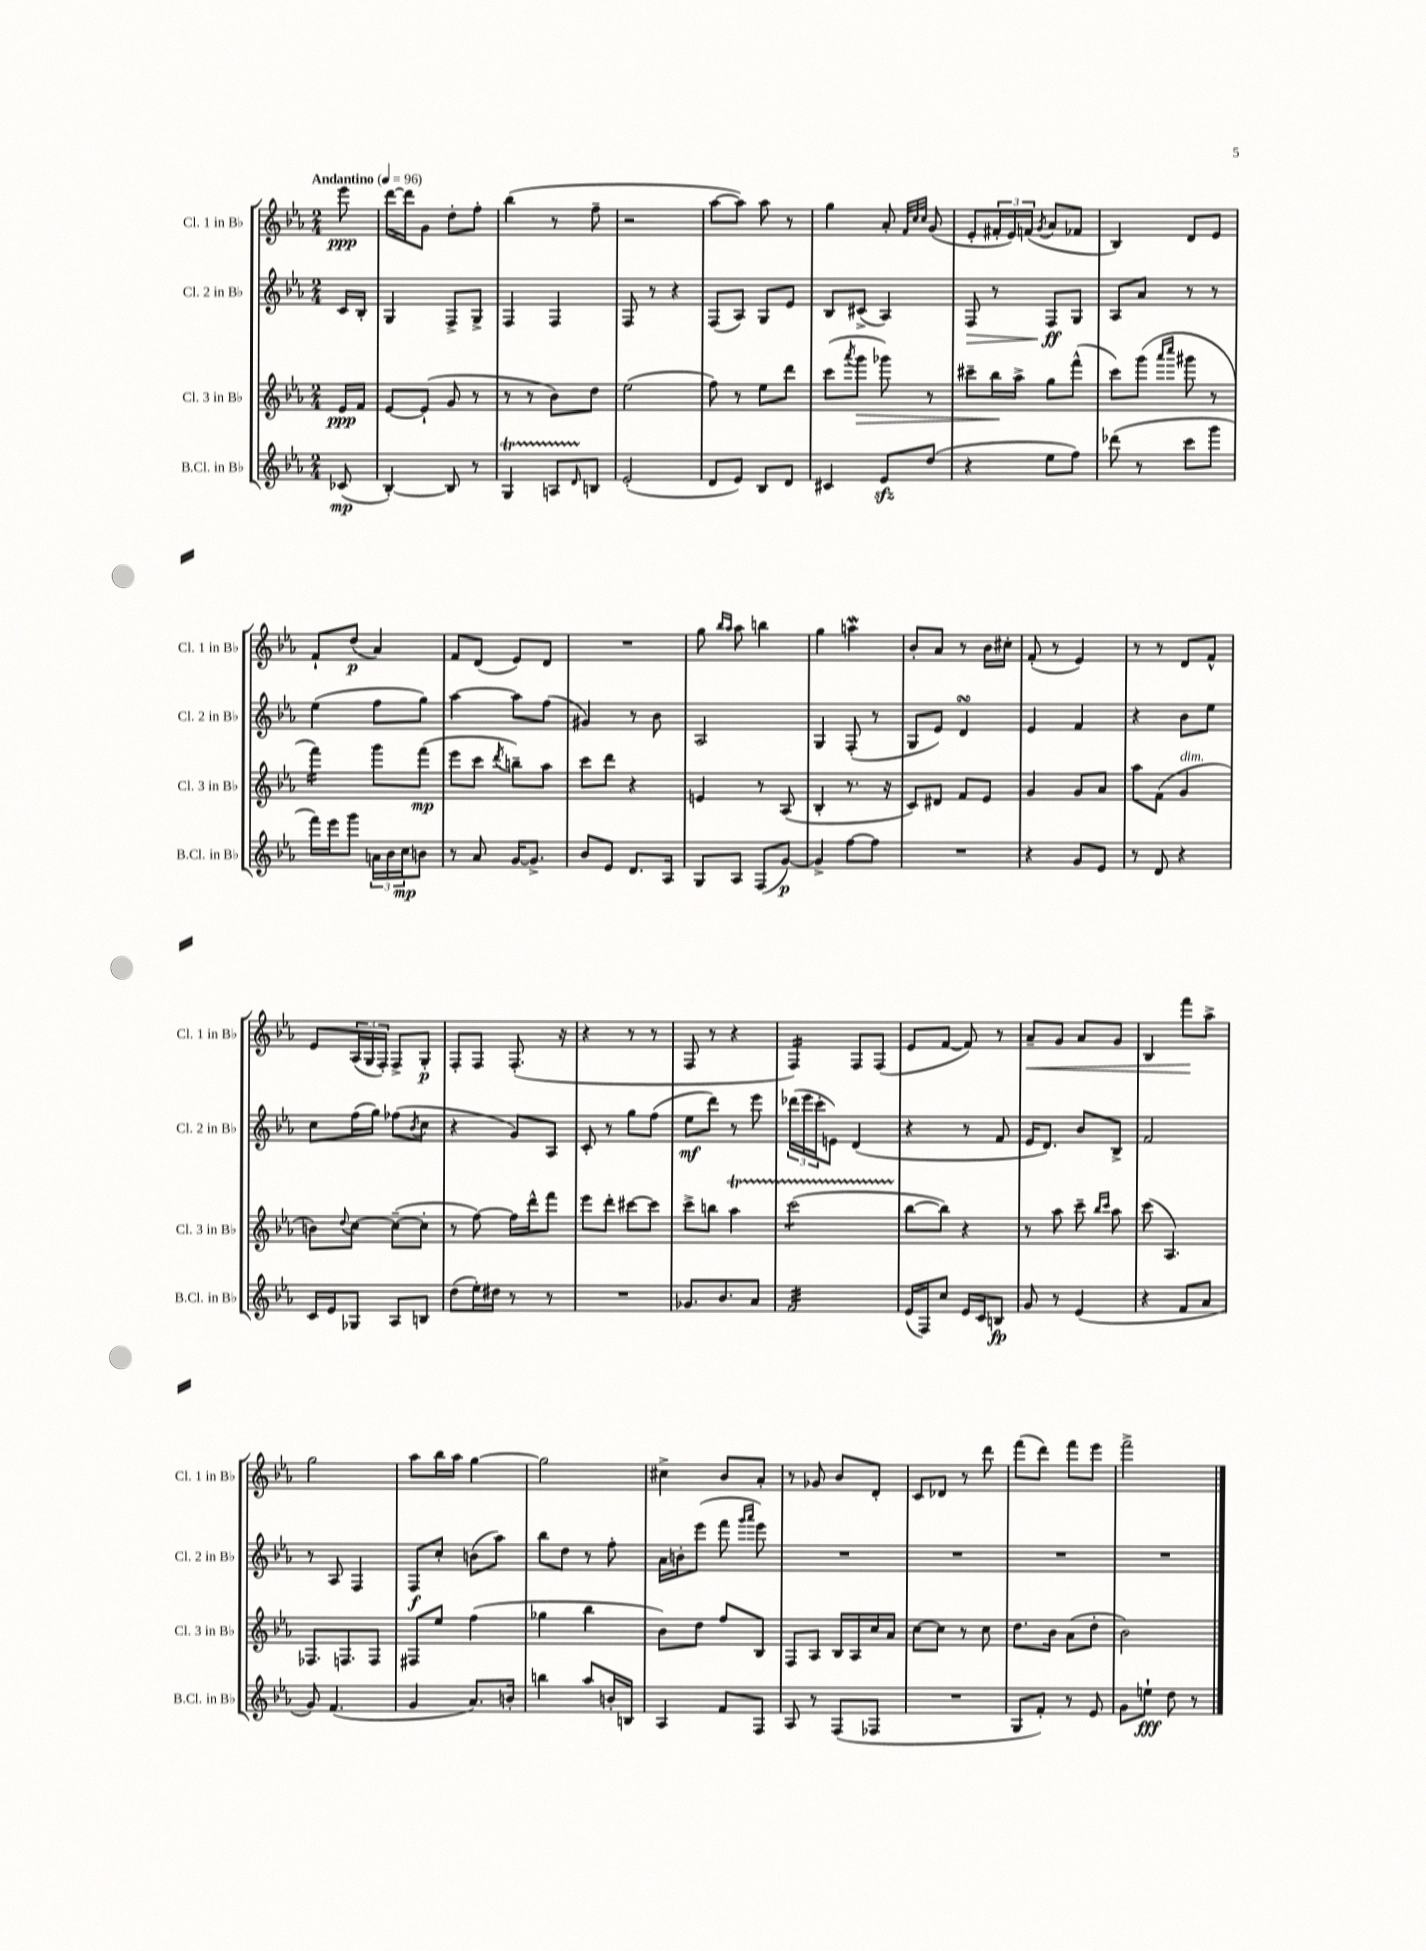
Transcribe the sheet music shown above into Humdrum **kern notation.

**kern	**kern	**kern	**kern
*staff4	*staff3	*staff2	*staff1
*clefG2	*clefG2	*clefG2	*clefG2
*k[b-e-a-]	*k[b-e-a-]	*k[b-e-a-]	*k[b-e-a-]
*M2/4	*M2/4	*M2/4	*M2/4
*MM96	*MM96	*MM96	*MM96
(8c-	16e-	16c	8eee-
.	16f	16B-'	.
=	=	=	=
[4B-')	[8e-	4G	[16ddd
.	.	.	16ddd]
.	(8e-`]	.	8g
8B-]	8g	8F^	8dd'
8r	8r	8G^	8ff'
=	=	=	=
4G	8r	4F	(4bb-
.	8r	.	.
8A	8b-)	4F	8r
16qqd	.	.	.
8B	8dd	.	8ff~
=	=	=	=
(2e-'	(2ee-	8F	2r
.	.	8r	.
.	.	4r	.
=	=	=	=
8d	8ff)	(8F	[8aa-
8e-)	8r	8A-)	8aa-])
8B-	8ee-	8G	8aa-
8d	8ddd	8e-	8r
=	=	=	=
4c#	(8ccc	8B-	4gg
.	8qaaa-	.	.
.	8ggg	(8c#^	.
8e-	8ggg-)	4A-)	8a-'
.	.	.	32qqf
.	.	.	32qqcc
.	.	.	32qqcc
(8dd	8r	.	(8g
=	=	=	=
4r	8ccc#~	8F	8e-'
.	16bb-	8r	24f#'
.	.	.	24e-)
.	16aa-^	.	.
.	.	.	(24f
.	.	.	8qg
8ee-	8gg	8F	8a-
8ff)	(8fff^^	8G	8f-
=	=	=	=
(8ddd-	8ccc)	8A-	4B-)
8r	(8ggg	8a-	.
.	16qqaaa-	.	.
.	16qqcccc	.	.
8ccc	8ggg#	8r	8d
8ggg	8r	8r	8e-
=	=	=	=
16fff)	4fff)	(4ee-	8f`
16eee-	.	.	.
8ggg	.	.	(8dd
24a	8ggg	8ff	4a-)
24b-	.	.	.
24cc	.	.	.
8b	(8fff	8gg)	.
=	=	=	=
8r	8eee-	[4aa-	8f
8a-	8ccc	.	(8d
.	8qddd	.	.
[16g	8bb~)	8aa-]	8e-)
8.g^]	.	.	.
.	8aa-	(8ff	8d
=	=	=	=
8b-	8ccc	4g#)	2r
8e-	8ddd	.	.
8.d	4r	8r	.
.	.	8b-	.
16A-	.	.	.
=	=	=	=
8G	4e	2A-	8gg
.	.	.	16qqbb-
.	.	.	16qqaa-
8A-	.	.	8aa-
(8F	8r	.	4bb
[8g)	(8A-	.	.
=	=	=	=
4g^]	4B-'	4G	4gg
[8ff	8.r	(8F'	4aa
8ff]	.	8r	.
.	16r	.	.
=	=	=	=
2r	8c)	8G	8b-'
.	8d#	8e-)	8a-
.	8f	4d	8r
.	8e-	.	16b-
.	.	.	16cc#'
=	=	=	=
4r	4g	4e-	(8f'
.	.	.	8r
8g	8g	4f	4e-)
8e-	8a-	.	.
=	=	=	=
8r	8aa-	4r	8r
8d	(8f	.	8r
4r	4g	8b-	8d
.	.	8ee-	8f^^
=	=	=	=
16c	8b)	8cc	8e-
16e-	.	.	.
.	8qqdd	.	.
8G-	[8cc	(16ff	(24A-
.	.	.	24G
.	.	16gg)	.
.	.	.	24F')
8A-	(8cc~_	(8ff-	8F^
.	.	8qb-	.
8B	8cc']	8cc	8G'
=	=	=	=
(8dd	8r	4r	8F'
16ee-')	[8ff)	.	8F
16dd#	.	.	.
8r	16ff]	8g)	(8.F'
.	16ddd^^	.	.
8r	8fff	8A-	.
.	.	.	16r
=	=	=	=
2r	8eee-	8c'	4r
.	8ddd'	8r	.
.	[8ccc#	8gg	8r
.	8ccc#]	(8ff	8r
=	=	=	=
8.g-	8ccc^	8ee-	8F
.	8bb	8ddd)	8r
8.b-	.	.	.
.	4aa-	8r	4r
8a-	.	8eee-	.
=	=	=	=
2f	(2ccc	(24ddd-	4F)
.	.	24eee-	.
.	.	24ccc'	.
.	.	8e)	.
.	.	(4d	8F
.	.	.	(8F
=	=	=	=
(16e-	[8bb-	4r	8e-
16F)	.	.	.
8cc	8bb-])	.	[8f
16e-	4r	8r	8f])
16c	.	.	.
8B	.	8f	8r
=	=	=	=
8g	8r	16e-	8a-~
.	.	8.d)	.
8r	8aa-	.	8g
(4e-	8ccc~	8b-	8a-
.	16qqbb-	.	.
.	16qqccc	.	.
.	8aa-	8B-^	8g
=	=	=	=
4r	(8ccc	2f	4B-
.	4.A-)	.	.
8f	.	.	8fff
8a-	.	.	8aa-^
=	=	=	=
8g)	8.F-	8r	2gg
(4.f	.	8A-	.
.	8.F	.	.
.	.	4F	.
.	8F	.	.
=	=	=	=
4g	8F#	8F	8aa-
.	8ee-	8cc'	16bb-
.	.	.	16aa-
8.a-)	(4ff	(8b	[4gg
.	.	8aa-)	.
16b'	.	.	.
=	=	=	=
4bb	4gg-	8bb-	2gg]
.	.	8dd	.
8aa-	4bb-	8r	.
16b'	.	8ff'	.
16B	.	.	.
=	=	=	=
4A-	8b-)	16a-	4cc#^
.	.	16b'	.
.	8dd	(8eee-	.
8f	8ff	8fff	8b-
.	.	16qqggg	.
.	.	16qqaaa-	.
8F	8B-	8eee-)	8a-'
=	=	=	=
8A-	8F	2r	8r
8r	8A-	.	8g-
(8F	16B-	.	8b-
.	16A-	.	.
8F-	16cc	.	8d'
.	16a-	.	.
=	=	=	=
2r	[8cc	2r	8c
.	8cc]	.	8d-
.	8r	.	8r
.	8cc	.	8ddd
=	=	=	=
8G	8.dd	2r	(8fff
8f')	.	.	8ddd)
.	16b-	.	.
8r	(8a-	.	8fff
8e-	8dd'	.	8eee-
=	=	=	=
8g	2b-)	2r	2fff^
8ee`	.	.	.
8dd	.	.	.
8r	.	.	.
==	==	==	==
*-	*-	*-	*-
